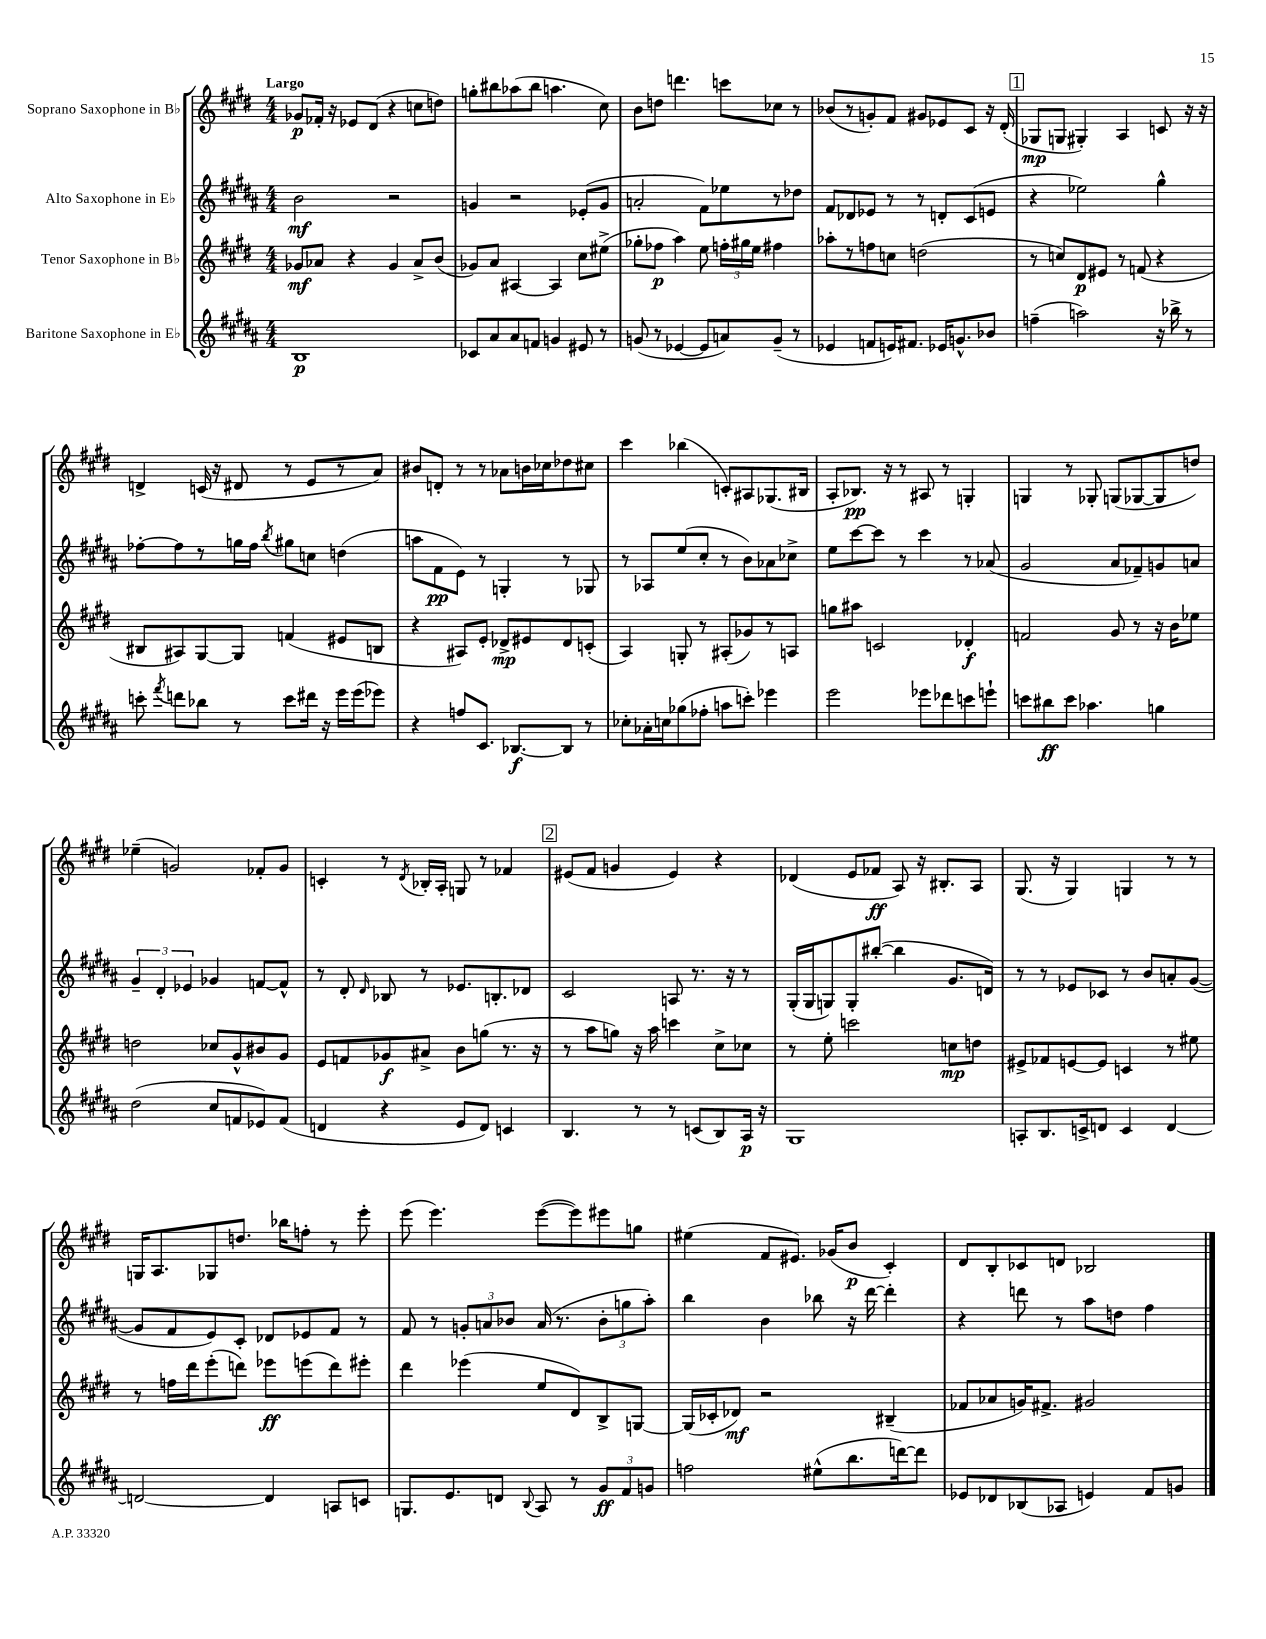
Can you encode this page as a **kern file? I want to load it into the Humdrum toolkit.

**kern	**kern	**kern	**kern
*staff4	*staff3	*staff2	*staff1
*clefG2	*clefG2	*clefG2	*clefG2
*k[f#c#g#d#a#]	*k[f#c#g#d#]	*k[f#c#g#d#a#]	*k[f#c#g#d#]
*M4/4	*M4/4	*M4/4	*M4/4
1B	8g-	2b	8g-
.	8a-	.	16f-'
.	.	.	16r
.	4r	.	8e-
.	.	.	(8d#
.	4g-	2r	4r
.	8a-^	.	8cc
.	(8b	.	8dd)
=	=	=	=
8c-	8g-)	4g	8gg'
8a#	8a	.	8bb#
8a#	[4A#	2r	(8aa-
8f	.	.	8bb#
4g	4A#]	.	4.aa
8e#	8cc#	(8e-'	.
8r	(8ee#^	8g	8cc#)
=	=	=	=
(8g	8gg-'	2a'	8b
8r	8ff-	.	8dd
[4e-	4aa)	.	4.ddd
8e-]	8ee	8f#)	.
8a)	24ff'	8ee-	8ccc
.	24gg#	.	.
.	24ee	.	.
(8g~	4ff#	8r	8cc-
8r	.	8dd-	8r
=	=	=	=
4e-	8aa-'	8f#	(8b-
.	8r	8d-	8r
8f	8ff	8e-	8g')
16e)	8cc	8r	8f#
8.f#	.	.	.
.	(2dd	8r	8g#
16e-	.	8d'	8e-
8.g^^	.	.	.
.	.	(8c#	8c#
8b-	.	8e	16r
.	.	.	(16d#'
=	=	=	=
(4ff~	8r	4r	8G-
.	8cc)	.	8G
2aa)	8d#	2ee-)	4G#')
.	8e#	.	.
.	8r	.	4A
.	(8f	.	.
16r	4r	4gg#^^	8c
16bb-^	.	.	.
8r	.	.	16r
.	.	.	16r
=	=	=	=
8ccc'	8B#	[8ff-'	4d^
8qfff#	.	.	.
8ddd	8A#)	8ff-]	.
8bb-	[8G#	8r	(16c
.	.	.	16r
8r	8G#]	16gg	8d#
.	.	16ff-	.
.	.	8qbb	.
8ccc	(4f	8gg#	8r
16ddd#	.	8cc	8e
16r	.	.	.
16eee	8e#	(4dd	8r
(16eee	.	.	.
8eee-)	8B	.	8a)
=	=	=	=
4r	4r	8aa	8b#
.	.	8f#	8d'
8ff	8A#)	8e)	8r
8.c#	8e'	8r	8r
.	8d-^	4G'	8a-
[8.B-	.	.	.
.	8e#	.	16b
.	.	.	16cc-
8B-]	8d-	8r	8dd-
8r	(8c'	8G-	8cc#
=	=	=	=
8cc-'	4A)	8r	4ccc#
16a-'	.	8A-	.
16cc	.	.	.
(8gg-	8G'	(8ee	(4bb-
8ff-'	8r	8cc#'	.
8aa	(8A#'	8r	8c')
8ccc')	8g-)	8b)	8A#
4eee-	8r	8a-	(8.G-
.	8A	8cc-^	.
.	.	.	16B#
=	=	=	=
2eee	8gg	8ee	8A'
.	8aa#	[8ccc#	8.B-)
.	2c	8ccc#]	.
.	.	.	16r
.	.	8r	8r
8eee-	.	4ccc#	8A#
8ddd-	.	.	8r
8ccc	4d-'	8r	4G'
8eee`	.	(8a-	.
=	=	=	=
8ccc	2f	2g#	4G
8bb#	.	.	.
8ccc	.	.	8r
4.aa-	.	.	8G-'
.	8g#	8a#	(8G
.	8r	8f-~)	[8G-
4gg	16r	8g	8G-]
.	16b	.	.
.	8ee-	8a	8dd)
=	=	=	=
(2dd#	2dd	6g#~	(4ee-~
.	.	6d#'	.
.	.	.	2g)
.	.	6e-	.
8cc#	8cc-	4g-	.
8f	8g#^^	.	.
8e-)	8b#	[8f	8f-'
(8f	8g#	8f^^]	8g
=	=	=	=
4d	8e	8r	4c'
.	8f	8d#'	.
.	.	16qqd#	.
4r	8g-	8B-	8r
.	.	.	8qd#
.	8a#^	8r	16B-'
.	.	.	16A'
8e	8b	8.e-	8G
8d)	(8gg	.	8r
.	.	8.B'	.
4c	8.r	.	4f-
.	.	8d-	.
.	16r	.	.
=	=	=	=
4.B	8r	2c#	(8e#
.	8aa	.	8f#
.	8gg)	.	4g
8r	16r	.	.
.	16aa	.	.
8r	4ccc	8A	4e#)
(8c	.	8.r	.
8B)	8cc#^	.	4r
.	.	16r	.
16A#	8cc-	8r	.
16r	.	.	.
=	=	=	=
1G#	8r	(16G#'	(4d-
.	.	16G#	.
.	8ee'	8G)	.
.	2ccc	8G'	8e
.	.	([8bb#'	8f-
.	.	4bb#]	8A)
.	.	.	16r
.	.	.	8.B#'
.	8cc	8.g#	.
.	8dd	.	8A
.	.	16d)	.
=	=	=	=
8A'	8e#^	8r	(8.G#
8.B	8f-	8r	.
.	.	.	16r
.	[8e	8e-	4G#)
16c^	.	.	.
8d	8e]	8c-	.
4c	4c	8r	4G
.	.	8b	.
[4d	8r	8a'	8r
.	8ee#	([8g#	8r
=	=	=	=
2d_	8r	8g#]	16G
.	.	.	8.A
.	16ff	8f#	.
.	16ddd#	.	.
.	(8eee'	8e)	8G-
.	8ddd)	8c#'	8.dd
4d]	8eee-	8d-	.
.	.	.	16bb-
.	(8eee	8e-	8ff'
8A	8ddd)	8f#	8r
8c	8eee#'	8r	8eee'
=	=	=	=
8.G	4ddd#	8f#	(8eee
.	.	8r	4.eee)
8.e	.	.	.
.	(4eee-	12g'	.
.	.	12a	.
8d	.	.	.
.	.	12b-	.
8qqB	.	.	.
8A#	8ee	(16a	([8eee
.	.	8.r	.
8r	8d#)	.	8eee])
12g#	8B^	12b-'	8eee#
12f#	.	12gg	.
.	[8G	.	8gg
12g	.	12aa#')	.
=	=	=	=
2ff	(16G]	4bb	(4ee#
.	16c-'	.	.
.	8d-)	.	.
.	2r	4b	8f#
.	.	.	8.e#)
(8ee#^^	.	8bb-	.
.	.	.	(16g-
8.bb	.	16r	8b
.	.	[16ddd#	.
.	(4B#~	4ddd#']	4c#')
[16ddd)	.	.	.
8ddd]	.	.	.
=	=	=	=
8e-	8f-	4r	8d#
8d-	8a-	.	8B'
(8B-	16g)	8ddd	8c-
.	8.f#^	.	.
8A-	.	8r	8d
4e)	2g#	8aa#	2B-
.	.	8dd	.
8f#	.	4ff#	.
8g	.	.	.
==	==	==	==
*-	*-	*-	*-
